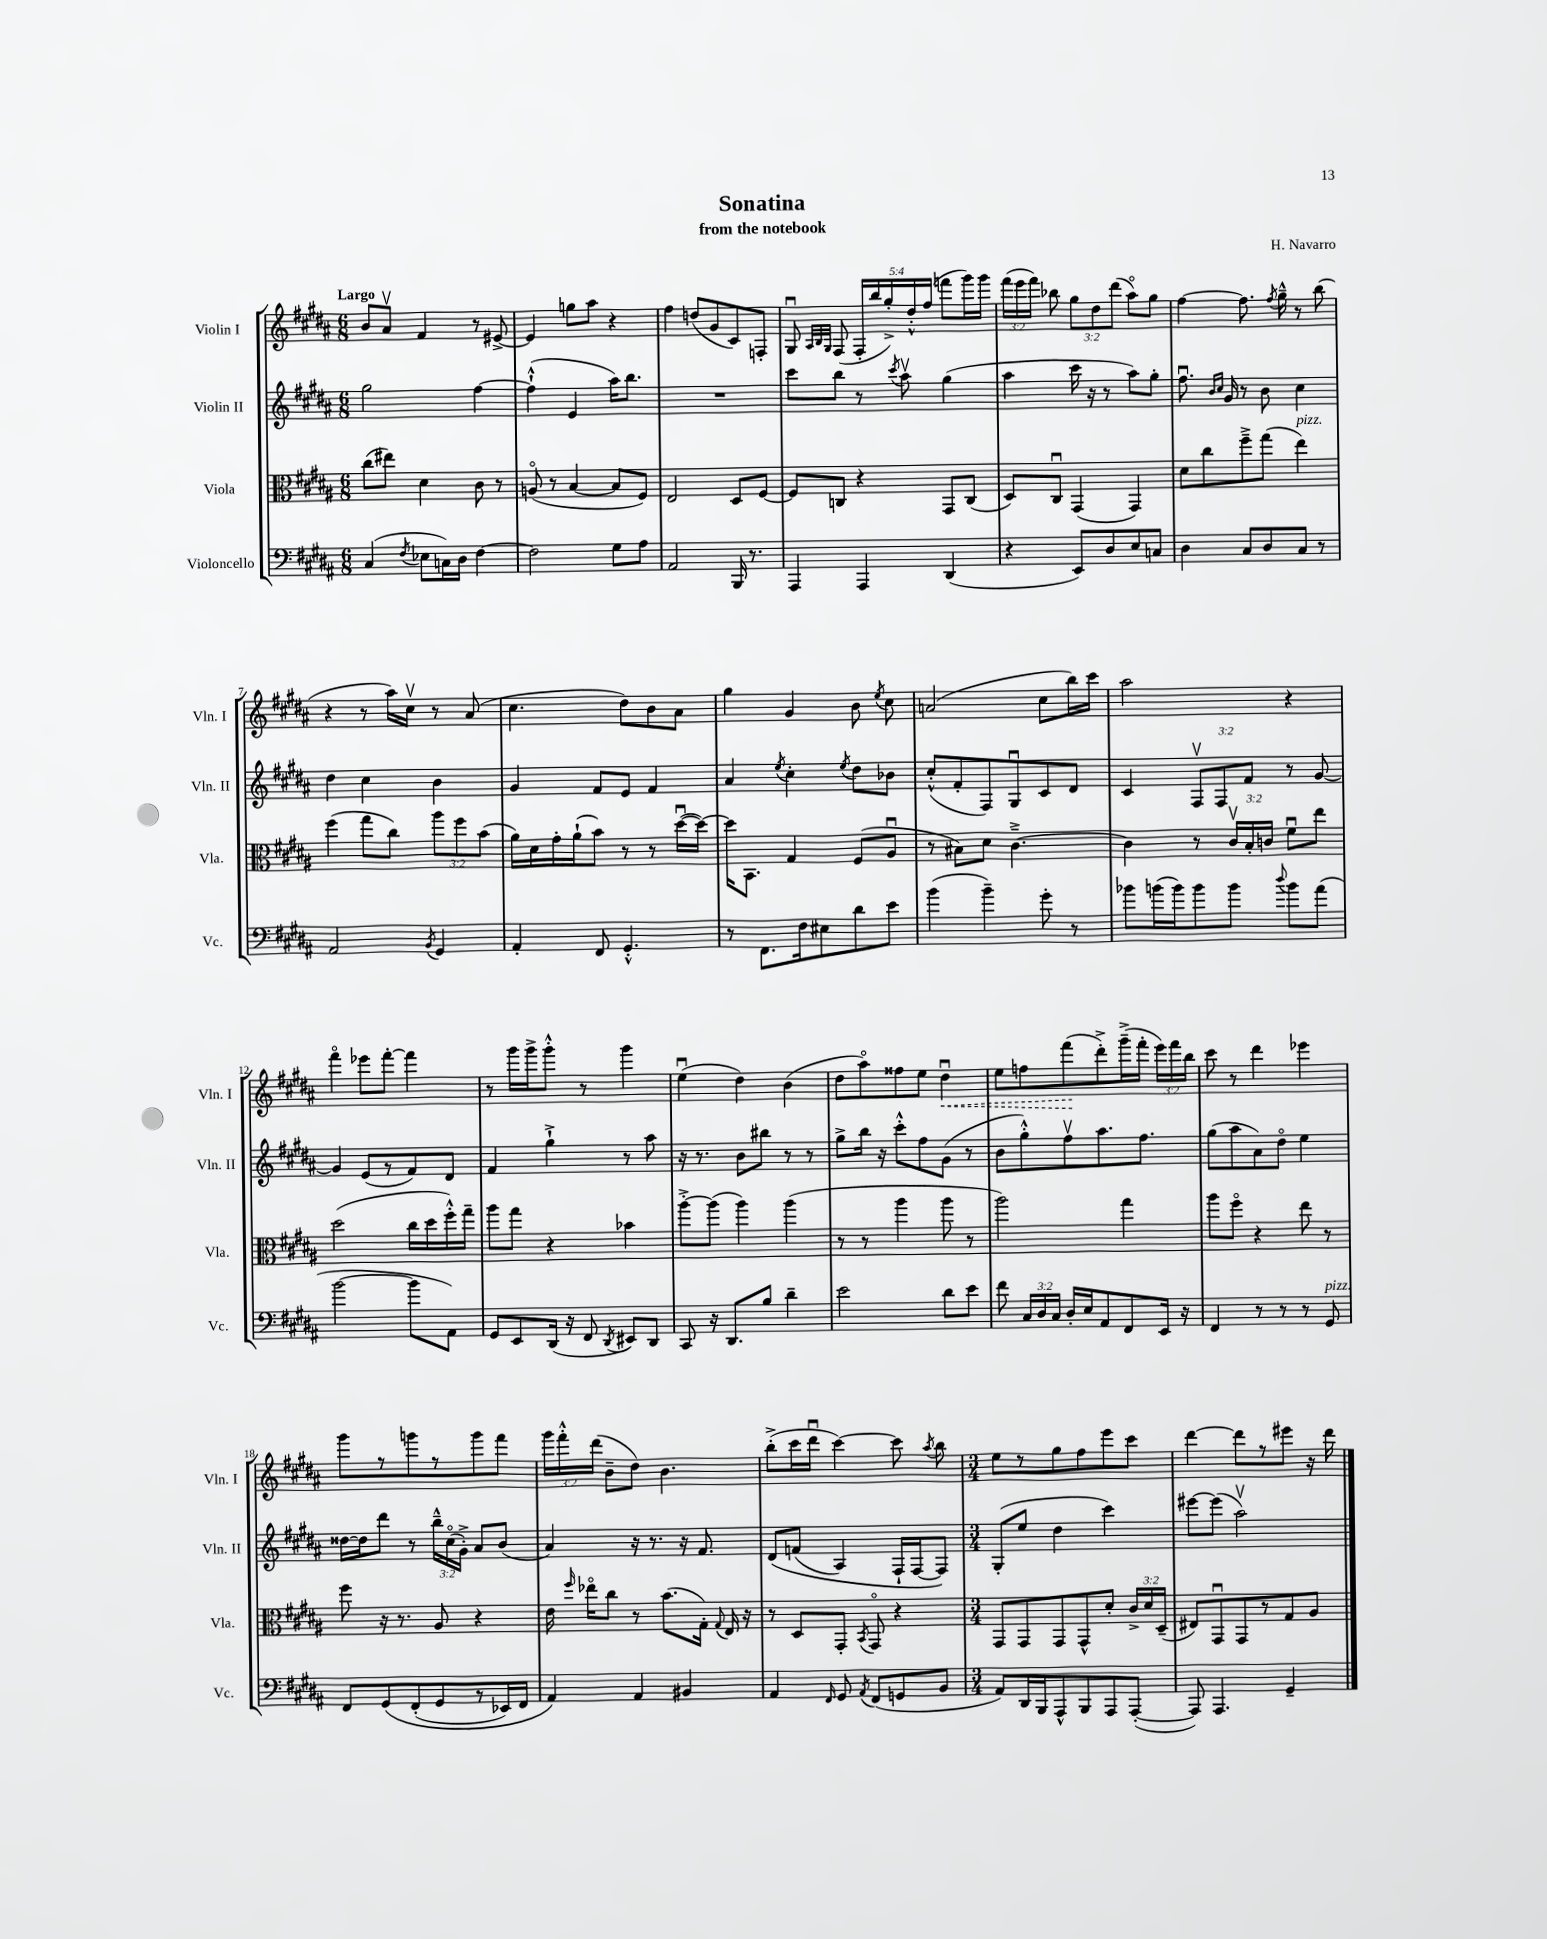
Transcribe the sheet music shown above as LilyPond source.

\header { title = "Sonatina" composer = "H. Navarro" subtitle = "from the notebook" }
<<
\new StaffGroup <<
\new Staff = "s0" \with { instrumentName = "Violin I" shortInstrumentName = "Vln. I" } {
    \clef treble \key b \major \numericTimeSignature \time 6/8 \override Staff.TupletNumber.text = #tuplet-number::calc-fraction-text \tempo "Largo"
    \autoBeamOff b'8[ ais'8]\upbow fis'4 r8 eis'8~-> |
    eis'4 g''8[ ais''8] r4 |
    fis''4 d''8[( gis'8 cis'8) f8]-. |
    gis8\downbow \grace { ais32[ b32 gis32] } fis8( \tuplet 5/4 { fis16[-. b''16 gis''16-.->) dis''16-.-^ fis''16]( } f'''8[ gis'''16) gis'''16] |
    \tuplet 3/2 { fis'''16[( e'''16 fis'''16]) } bes''8 \tuplet 3/2 { gis''8[ dis''8 dis'''8]( } ais''8[\flageolet) gis''8] |
    fis''4~ fis''8. \acciaccatura { fis''8 } gis''16---^ r8 b''8( |
    r4 r8 ais''16[) cis''16]\upbow r8 ais'8( |
    cis''4. dis''8[) b'8 ais'8] |
    gis''4 gis'4 b'8 \acciaccatura { e''8 } cis''8 |
    a'2( cis''8[ b''16) cis'''16] |
    ais''2 r4 |
    fis'''4\flageolet ees'''8[ fis'''8]~-. fis'''4 |
    r8 gis'''16[ gis'''16-> gis'''8]-.-^ r8 gis'''4 |
    e''4\downbow( dis''4) b'4( |
    dis''8[ ais''8\flageolet) fisis''8 e''8] \once \override Hairpin.style = #'dashed-line dis''4\downbow\< |
    e''8[ f''8 fis'''8\!( dis'''8-.->) gis'''16--->( fis'''16]-. \tuplet 3/2 { e'''16[) fis'''16 b''16] } |
    cis'''8 r8 dis'''4 ees'''4 |
    gis'''8[ r8 g'''8 r8 g'''8 fis'''8] |
    \tuplet 3/2 { gis'''16[ fis'''16-.-^ dis'''16]( } b'8[-- dis''8]) b'4. |
    b''8[-.->( cis'''16 dis'''16]\downbow cis'''4~) cis'''8 \acciaccatura { ais''8 } b''8 |
    \numericTimeSignature \time 3/4 e''8[ r8 gis''8 fis''8 e'''8 cis'''8] |
    dis'''4~ dis'''8[ r8 eis'''8] r16 dis'''16 \bar "|." |
}
\new Staff = "s1" \with { instrumentName = "Violin II" shortInstrumentName = "Vln. II" } {
    \clef treble \key b \major \numericTimeSignature \time 6/8 \override Staff.TupletNumber.text = #tuplet-number::calc-fraction-text
    \autoBeamOff gis''2 fis''4~ |
    fis''4-!-^( e'4 ais''16[) b''8.] |
    R2. |
    cis'''8[ b''8] r8 \acciaccatura { cis'''8 } ais''8\upbow gis''4( |
    ais''4 cis'''16 r16 r8 ais''8[) gis''8]-. |
    fis''8.\downbow \grace { b'16[ cis''16] } gis'16 r8 b'8 cis''4 |
    dis''4 cis''4 b'4 |
    gis'4 fis'8[ e'8] fis'4 |
    ais'4 \acciaccatura { e''8 } cis''4-. \acciaccatura { e''8 } dis''8[ bes'8] |
    cis''8[-.-^( fis'8-. fis8) gis8\downbow cis'8 dis'8] |
    cis'4 \tuplet 3/2 { fis8[\upbow fis8 fis'8] } r8 gis'8~ |
    gis'4 e'8[( r8 fis'8) dis'8] |
    fis'4 gis''4-!-> r8 ais''8 |
    r16 r8. b'8[ bis''8] r8 r8 |
    gis''8[-> b''16] r16 cis'''8[-.-^ fis''8 gis'8]( r8 |
    b'8[ gis''8-.-^) fis''8\upbow ais''8. fis''8.] |
    gis''8[( ais''8 ais'8) dis''8]\flageolet e''4 |
    disis''16[~ disis''16 dis'''8] r8 \tuplet 3/2 { b''16[---^ cis''16\flageolet( gis'16]-.->) } ais'8[ b'8]( |
    ais'4) r16 r8. r16 fis'8. |
    dis'8[\( f'8]( ais4) fis16[-! fis16~ fis8]\) |
    \numericTimeSignature \time 3/4 gis8[-.( e''8] dis''4 cis'''4) |
    eis'''8[~ eis'''8]( ais''2\upbow) \bar "|." |
}
\new Staff = "s2" \with { instrumentName = "Viola" shortInstrumentName = "Vla." } {
    \clef alto \key b \major \numericTimeSignature \time 6/8 \override Staff.TupletNumber.text = #tuplet-number::calc-fraction-text
    \autoBeamOff cis''8[( eis''8]) dis'4 cis'8 r8 |
    a8\flageolet( r8 b4~ b8[ fis8]) |
    e2 dis8[ fis8]~ |
    fis8[ c8] r4 gis,8[ c8]( |
    dis8[) cis8]\downbow gis,4( gis,4) |
    dis'8[ cis''8 fis''8---> gis''8]( e''4^\markup { \italic "pizz." }) |
    fis''4( gis''8[ cis''8]) \tuplet 3/2 { ais''8[ fis''8 b'8]( } |
    ais'16[) dis'16 gis'16-. ais'16-!( b'8]) r8 r8 dis''16[~\downbow( dis''16]~) |
    dis''16[ b,8.] gis4 fis8[( ais8]\downbow |
    r8 bis8[) dis'8] cis'4.~---> |
    cis'4 r8 \tuplet 3/2 { cis'16[\upbow b16-. c'16] } fis'8[\downbow e''8] |
    dis''2( cis''16[ dis''16 fis''16-.-^) gis''16]-- |
    ais''8[ gis''8] r4 bes'4 |
    ais''8[~-.-> ais''8]( ais''4) ais''4( |
    r8 r8 ais''4 ais''8 r8 |
    ais''2) gis''4 |
    ais''8[ fis''8]\flageolet r4 e''8 r8 |
    fis''8 r16 r8. ais8 r4 |
    e'16 \grace { fis''16 } ees''16[\flageolet cis''8] r8 b'8.[( gis16]-.) \appoggiatura { gis8 } e16 r16 |
    r8 dis8[ gis,8]-. \acciaccatura { b,8 } gis,8\flageolet r4 |
    \numericTimeSignature \time 3/4 gis,8[ gis,8 gis,8 gis,8-^ dis'8]-. \tuplet 3/2 { cis'16[-> dis'16 dis16]--( } |
    eis8[) gis,8\downbow gis,8 r8 gis8 ais8] \bar "|." |
}
\new Staff = "s3" \with { instrumentName = "Violoncello" shortInstrumentName = "Vc." } {
    \clef bass \key b \major \numericTimeSignature \time 6/8 \override Staff.TupletNumber.text = #tuplet-number::calc-fraction-text
    \autoBeamOff cis4( \acciaccatura { fis8 } ees8[ c16) dis16] fis4~ |
    fis2 gis8[ ais8] |
    ais,2 b,,16 r8. |
    ais,,4 ais,,4 dis,4( |
    r4 e,8[) dis8 e8 c8] |
    dis4 cis8[ dis8 cis8] r8 |
    ais,2 \acciaccatura { b,8 } gis,4 |
    ais,4-. fis,8 gis,4.-.-^ |
    r8 fis,8.[ fis16 eis8 dis'8 e'8] |
    b'4( b'4--) gis'8-. r8 |
    bes'8[ b'16( b'16) b'8 b'8] \appoggiatura { dis''8 } b'8[ ais'8]( |
    b'2~ b'8[ ais,8]) |
    gis,8[ e,8 dis,16]( r16 fis,8 \acciaccatura { dis,8 } eis,8[) dis,8] |
    cis,8 r16 dis,8.[ b8] dis'4-- |
    e'2 dis'8[ e'8] |
    fis'8 \tuplet 3/2 { cis16[ dis16 cis16] } dis16[-. e16 ais,8 fis,8 e,16] r16 |
    fis,4 r8 r8 r8 gis,8^\markup { \italic "pizz." } |
    fis,8[ gis,8\( fis,8-.( gis,8 r8 ees,16) fis,16] |
    ais,4\) ais,4 bis,4 |
    ais,4 \grace { fis,16 } gis,8 \acciaccatura { ais,8 } fis,8[( g,8 b,8] |
    \numericTimeSignature \time 3/4 ais,8[) dis,16 b,,16 ais,,8-^ b,,8 ais,,8 ais,,8]~-.( |
    ais,,8) ais,,4. gis,4-- \bar "|." |
}
>>
>>
